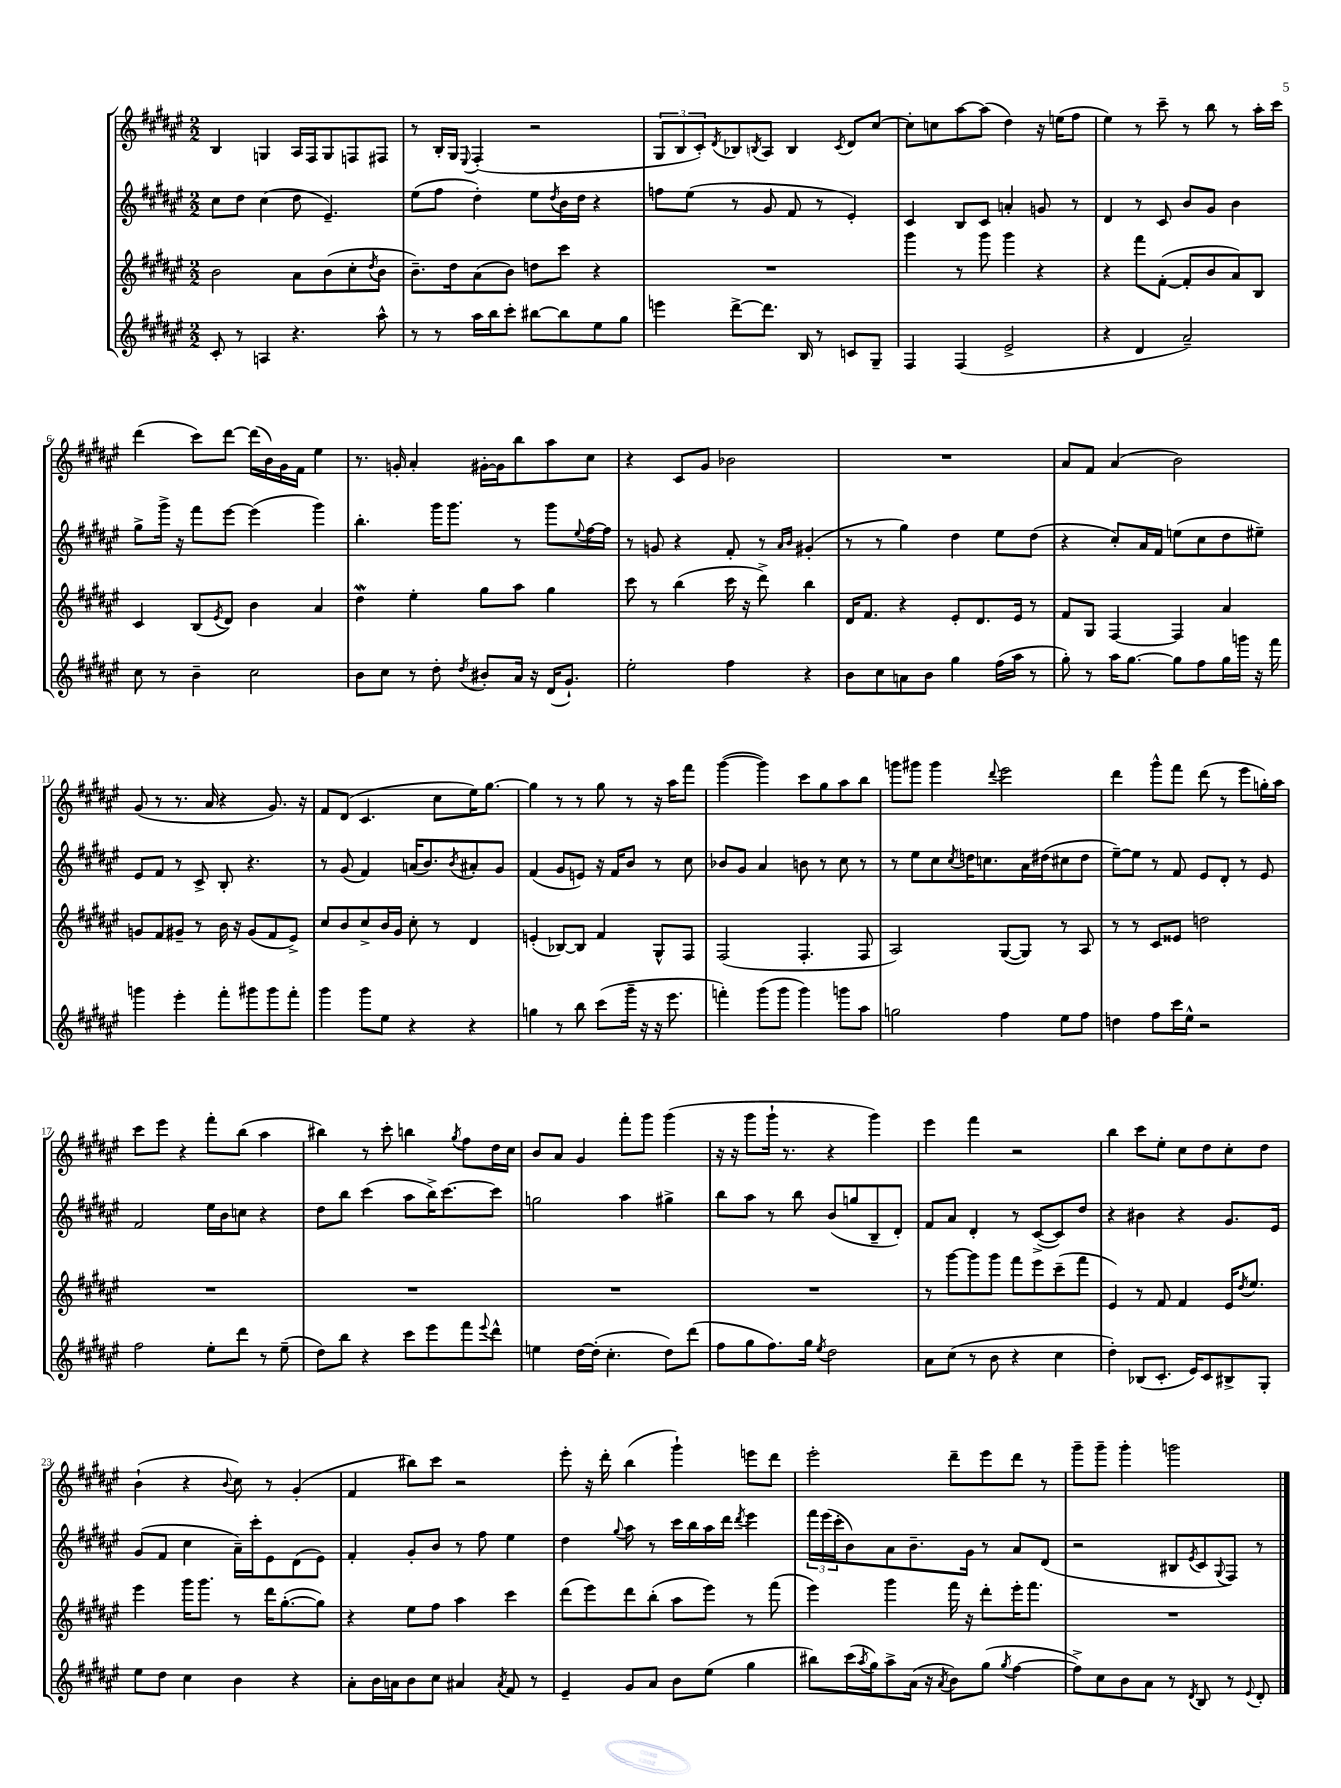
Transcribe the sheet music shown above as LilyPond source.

<<
\new StaffGroup <<
\new Staff = "s0" {
    \clef treble \key fis \major \numericTimeSignature \time 2/2
    b4 g4 ais16 fis16 g8 f8 fis8 |
    r8 b16-. gis16 \appoggiatura { eis8 } fis4-.( r2 |
    \tuplet 3/2 { gis8 b8 cis'8-.) } \acciaccatura { dis'8 } bes8 \acciaccatura { b8 } ais8 b4 \acciaccatura { cis'8 } dis'8 cis''8~ |
    cis''8-. c''8 ais''8~ ais''8( dis''4) r16 e''16( fis''8 |
    eis''4) r8 cis'''8-- r8 b''8 r8 ais''16-. cis'''16 |
    dis'''4( cis'''8) dis'''8~ dis'''16( b'16) gis'16 fis'16 eis''4 |
    r8. g'16-. ais'4-. gis'16~-. gis'16 b''8 ais''8 cis''8 |
    r4 cis'8 gis'8 bes'2 |
    R1 |
    ais'8 fis'8 ais'4( b'2) |
    gis'8( r8 r8. ais'16 r4 gis'8.) r16 |
    fis'8 dis'8( cis'4. cis''8 eis''16) gis''8.~ |
    gis''4 r8 r8 gis''8 r8 r16 ais''16 fis'''8 |
    gis'''4~( gis'''4) cis'''8 gis''8 ais''8 b''8 |
    g'''8 gis'''8 gis'''4 \appoggiatura { dis'''8 } eis'''2 |
    dis'''4 gis'''8-^ fis'''8 dis'''8( r8 eis'''8 g''16-.) ais''16 |
    cis'''8 eis'''8 r4 fis'''8-. b''8( ais''4 |
    bis''4) r8 cis'''8-. b''4 \acciaccatura { gis''8 } fis''8 dis''16 cis''16 |
    b'8 ais'8 gis'4 fis'''8-. gis'''8 gis'''4( |
    r16 r16 gis'''8 gis'''16-! r8. r4 gis'''4) |
    eis'''4 fis'''4 r2 |
    b''4 cis'''8 eis''8-. cis''8 dis''8 cis''8-. dis''8 |
    b'4-!( r4 \appoggiatura { b'8 } cis''8) r8 gis'4-.( |
    fis'4 bis''8) cis'''8 r2 |
    eis'''8-. r16 dis'''16-. b''4( gis'''4-!) e'''8 dis'''8 |
    eis'''2-. dis'''8-- eis'''8 dis'''8 r8 |
    gis'''8-- gis'''8-- gis'''4-. g'''2 \bar "|." |
}
\new Staff = "s1" {
    \clef treble \key fis \major \numericTimeSignature \time 2/2
    cis''8 dis''8 cis''4( dis''8 eis'4.--) |
    eis''8( fis''8 dis''4-.) eis''8 \acciaccatura { dis''8 } b'16 dis''16 r4 |
    f''8 eis''8( r8 gis'8 fis'8 r8 eis'4-.) |
    cis'4 b8 cis'8 a'4-. g'8 r8 |
    dis'4 r8 cis'8 b'8 gis'8 b'4 |
    gis''8-> gis'''16-> r16 fis'''8 eis'''8~ eis'''4( gis'''4) |
    b''4.-. gis'''16 gis'''8. r8 gis'''8 \appoggiatura { eis''8 } fis''16~ fis''16 |
    r8 g'8 r4 fis'8-. r8 \grace { ais'16 b'16 } gis'4-.( |
    r8 r8 gis''4) dis''4 eis''8 dis''8( |
    r4 cis''8-.) ais'16 fis'16 e''8( cis''8 dis''8 eis''8--) |
    eis'8 fis'8 r8 cis'8-> b8-. r4. |
    r8 gis'8( fis'4) a'16( b'8.) \acciaccatura { b'8 } ais'8-. gis'8 |
    fis'4( gis'8 e'8) r16 fis'16 b'8 r8 cis''8 |
    bes'8 gis'8 ais'4 b'8 r8 cis''8 r8 |
    r8 eis''8 cis''8 \acciaccatura { cis''8 } d''16 c''8. ais'16 dis''16( cis''8 dis''8 |
    eis''8~--) eis''8 r8 fis'8 eis'8 dis'8-. r8 eis'8 |
    fis'2 eis''16 b'16 c''8 r4 |
    dis''8 b''8 cis'''4( ais''8 b''16->) cis'''8.~ cis'''8 |
    g''2 ais''4 gis''4-> |
    b''8 ais''8 r8 b''8 b'8( g''8 b8-- dis'8-.) |
    fis'8 ais'8 dis'4-. r8 cis'8~->( cis'8) dis''8 |
    r4 bis'4 r4 gis'8. eis'16 |
    gis'8( fis'8 cis''4 ais'16--) cis'''16-. eis'8 dis'8( eis'8) |
    fis'4-. gis'8-. b'8 r8 fis''8 eis''4 |
    dis''4 \appoggiatura { gis''8 } ais''8 r8 cis'''16 b''16 ais''16 dis'''16 \acciaccatura { dis'''8 } eis'''4 |
    \tuplet 3/2 { fis'''16 eis'''16( cis'''16-. } b'8) ais'8 b'8.-- gis'16 r8 ais'8 dis'8( |
    r2 bis8 \acciaccatura { eis'8 } cis'8 \appoggiatura { gis8 } fis8) r8 \bar "|." |
}
\new Staff = "s2" {
    \clef treble \key fis \major \numericTimeSignature \time 2/2
    b'2 ais'8 b'8( cis''8-. \acciaccatura { dis''8 } b'8 |
    b'8.--) dis''16 ais'8( b'8) d''8 cis'''8 r4 |
    R1 |
    gis'''4 r8 gis'''8 gis'''4 r4 |
    r4 fis'''8 fis'8~-.( fis'8-. b'8 ais'8) b8 |
    cis'4 b8( \acciaccatura { eis'8 } dis'8) b'4 ais'4 |
    dis''4\mordent eis''4-. gis''8 ais''8 gis''4 |
    cis'''8 r8 b''4( cis'''16 r16 dis'''8->) b''4 |
    dis'16 fis'8. r4 eis'8-. dis'8. eis'16 r8 |
    fis'8 gis8 fis4~ fis4 ais'4 |
    g'8 fis'8 gis'8-- r8 b'16 r16 gis'8( fis'8 eis'8->) |
    cis''8 b'8 cis''8-> b'16 gis'16 cis''8-. r8 dis'4 |
    e'4-.( bes8~) bes8 fis'4 gis8-^ fis8 |
    fis2( fis4.-. fis8 |
    ais2) gis8~( gis8) r8 ais8 |
    r8 r8 cis'8 eisis'8 d''2 |
    R1 |
    R1 |
    R1 |
    R1 |
    r8 gis'''8~ gis'''8 gis'''8 fis'''8 eis'''8 cis'''8--( fis'''8 |
    eis'4) r8 fis'8 fis'4 eis'16 \acciaccatura { dis''8 } eis''8. |
    eis'''4 gis'''16 gis'''8. r8 dis'''16 gis''8.~-.( gis''8) |
    r4 eis''8 fis''8 ais''4 cis'''4 |
    dis'''8( eis'''8) dis'''8 b''8-.( ais''8 eis'''8) r8 fis'''8( |
    eis'''4) gis'''4 fis'''16 r16 dis'''8-. eis'''16-. fis'''8. |
    R1 \bar "|." |
}
\new Staff = "s3" {
    \clef treble \key fis \major \numericTimeSignature \time 2/2
    cis'8-. r8 a4 r4. ais''8-^ |
    r8 r8 ais''16 b''16 cis'''8-. bis''8~ bis''8 eis''8 gis''8 |
    e'''4 dis'''8~-> dis'''8. b16 r8 c'8 gis8-- |
    fis4 fis4( eis'2-> |
    r4 dis'4 ais'2--) |
    cis''8 r8 b'4-- cis''2 |
    b'8 cis''8 r8 dis''8-. \acciaccatura { dis''8 } bis'8-. ais'16 r16 dis'16( gis'8.-!) |
    eis''2-. fis''4 r4 |
    b'8 cis''8 a'8 b'8 gis''4 fis''16( ais''16 r8 |
    gis''8-.) r8 ais''16 gis''8.~ gis''8 fis''8 gis''16 g'''16 r16 fis'''16 |
    g'''4 eis'''4-. fis'''8-. gis'''8 gis'''8 fis'''8-. |
    gis'''4 gis'''8 eis''8 r4 r4 |
    g''4 r8 b''8 cis'''8( gis'''16-- r16 r16 eis'''8. |
    f'''4-.) gis'''8( gis'''8 gis'''4) g'''8 ais''8 |
    g''2 fis''4 eis''8 fis''8 |
    d''4 fis''8 cis'''16 eis''16-^ r2 |
    fis''2 eis''8-. dis'''8 r8 eis''8--( |
    dis''8) b''8 r4 cis'''8 eis'''8 fis'''8 \appoggiatura { eis'''8 } dis'''8-^ |
    e''4 dis''16~ dis''16-.( cis''4.-. dis''8) dis'''8( |
    fis''8 gis''8 fis''8.) gis''16 \acciaccatura { eis''8 } dis''2 |
    ais'8 cis''8( r8 b'8 r4 cis''4 |
    dis''4-.) bes8( cis'8.-. eis'16) cis'8 bis8-> gis8-. |
    eis''8 dis''8 cis''4 b'4 r4 |
    ais'8-. b'16 a'16 b'8 cis''8 ais'4 \acciaccatura { ais'8 } fis'8 r8 |
    eis'4-- gis'8 ais'8 b'8 eis''8( gis''4 |
    bis''8) cis'''16( \acciaccatura { ais''8 } gis''16) ais''8-> ais'16( r16 \acciaccatura { ais'8 } b'8) gis''8( \acciaccatura { gis''8 } fis''4~ |
    fis''8->) cis''8 b'8 ais'8 r8 \acciaccatura { dis'8 } b8 r8 \appoggiatura { eis'8 } dis'8-. \bar "|." |
}
>>
>>
